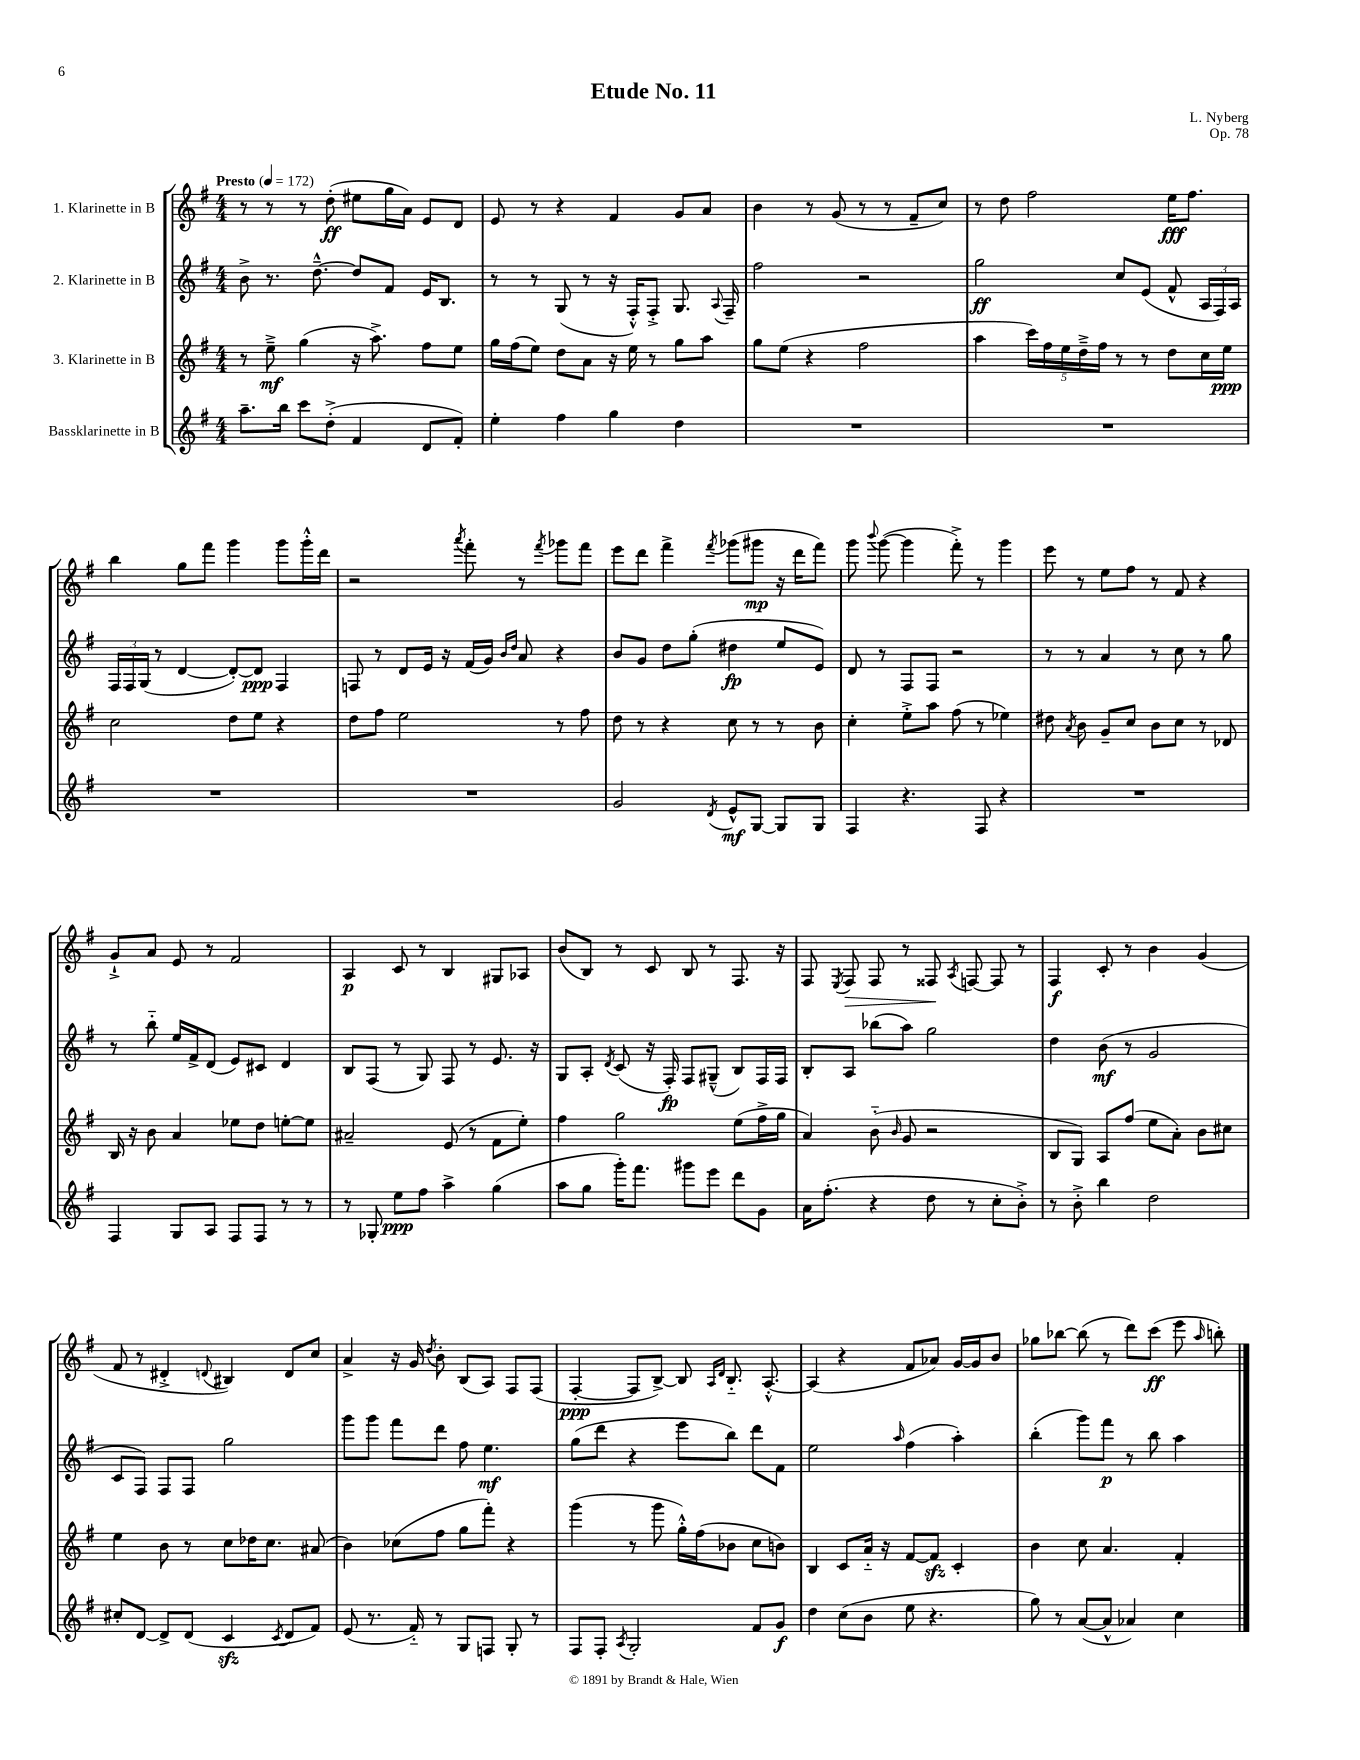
\header { title = "Etude No. 11" composer = "L. Nyberg" opus = "Op. 78" }
<<
\new StaffGroup <<
\new Staff = "s0" \with { instrumentName = "1. Klarinette in B" } {
    \clef treble \key g \major \numericTimeSignature \time 4/4 \tempo "Presto" 4 = 172
    \autoBeamOff r8 r8 r8 d''8-.\ff( eis''8[ g''16 a'16]) e'8[ d'8] |
    e'8 r8 r4 fis'4 g'8[ a'8] |
    b'4 r8 g'8( r8 r8 fis'8[-- c''8]) |
    r8 d''8 fis''2 e''16[\fff fis''8.] |
    b''4 g''8[ fis'''8] g'''4 g'''8[ g'''16-.-^ d'''16] |
    r2 \acciaccatura { a'''8 } fis'''8-. r8 \acciaccatura { fis'''8 } ges'''8[ fis'''8] |
    e'''8[ d'''8] fis'''4-> \acciaccatura { fis'''8 } ges'''8[( gis'''8]\mp r16 d'''16[ fis'''8]) |
    g'''8 \appoggiatura { b'''8 } g'''8~( g'''4 fis'''8-.->) r8 g'''4 |
    e'''8 r8 e''8[ fis''8] r8 fis'8 r4 |
    g'8[-!-> a'8] e'8 r8 fis'2 |
    a4\p c'8 r8 b4 gis8[ aes8] |
    b'8[( b8]) r8 c'8 b8 r8 fis8. r16 |
    fis8 \acciaccatura { e8 } fis8\> fis8 r8 fisis8\! \acciaccatura { a8 } f8~ f8 r8 |
    fis4\f c'8-. r8 b'4 g'4( |
    fis'8 r8 dis'4-.-> \appoggiatura { d'8 } bis4) d'8[ c''8] |
    a'4-> r16 g'16 \acciaccatura { d''8 } b'8-. b8[( a8]) fis8[ fis8]( |
    fis4~-.\ppp fis8[ b8]~->) b8 \grace { a16[ d'16] } b8.-_ a8.~-.-^ |
    a4( r4 fis'8[ aes'8]) g'16[~ g'16 b'8] |
    ges''8[ bes''8]~ bes''8( r8 d'''8[) c'''8]\ff( e'''8 \grace { a''16 } b''8-.) \bar "|." |
}
\new Staff = "s1" \with { instrumentName = "2. Klarinette in B" } {
    \clef treble \key g \major \numericTimeSignature \time 4/4
    \autoBeamOff b'8-> r8. d''8.~---^ d''8[ fis'8] e'16[ b8.] |
    r8 r8 g8( r8 r16 fis16[-.-^) fis8]-.-> g8. \appoggiatura { a8 } fis16-- |
    fis''2 r2 |
    g''2\ff c''8[ e'8]( fis'8-^ \tuplet 3/2 { a16[ fis16) a16] } |
    \tuplet 3/2 { fis16[ fis16 g16]( } r8 d'4~ d'8[~-.) d'8]\ppp fis4 |
    f8 r8 d'8[ e'16] r16 fis'16[( g'16]) \grace { b'16[ d''16] } a'8 r4 |
    b'8[ g'8] d''8[ g''8]-.( dis''4\fp e''8[ e'8]) |
    d'8 r8 fis8[ fis8] r2 |
    r8 r8 a'4 r8 c''8 r8 g''8 |
    r8 b''8-_ e''16[ fis'16-> d'8]( e'8[) cis'8] d'4 |
    b8[ fis8]( r8 g8) fis8 r8 e'8. r16 |
    g8[ a8]-. \acciaccatura { d'8 } c'8( r16 fis16-.\fp) fis8[ gis8]---^( b8[) fis16 fis16] |
    b8[-. a8] bes''8[( a''8]) g''2 |
    d''4 b'8\mf( r8 g'2 |
    c'8[ fis8]) fis8[ fis8] g''2 |
    g'''8[ g'''8] fis'''8[ d'''8] fis''8 e''4.\mf |
    g''8[( d'''8] r4 e'''8[ b''8]) d'''8[ fis'8] |
    e''2 \grace { a''16 } fis''4( a''4-.) |
    b''4-.( g'''8[) fis'''8]\p r8 b''8 a''4 \bar "|." |
}
\new Staff = "s2" \with { instrumentName = "3. Klarinette in B" } {
    \clef treble \key g \major \numericTimeSignature \time 4/4
    \autoBeamOff r8 e''8--->\mf g''4( r16 a''8.->) fis''8[ e''8] |
    g''16[ fis''16( e''8]) d''8[ a'8] r16 e''16 r8 g''8[ a''8] |
    g''8[ e''8]( r4 fis''2 |
    a''4 \tuplet 5/4 { c'''16[) fis''16 e''16 d''16---> fis''16] } r8 r8 d''8[ c''16 e''16]\ppp |
    c''2 d''8[ e''8] r4 |
    d''8[ fis''8] e''2 r8 fis''8 |
    d''8 r8 r4 c''8 r8 r8 b'8 |
    c''4-. e''8[-.-> a''8] fis''8( r8 ees''4) |
    dis''8 \acciaccatura { a'8 } b'8 g'8[-- c''8] b'8[ c''8] r8 des'8 |
    b16 r16 b'8 a'4 ees''8[ d''8] e''8[~-. e''8] |
    ais'2-- e'8( r8 fis'8[ e''8]-.) |
    fis''4 g''2 e''8[( fis''16-> g''16] |
    a'4) b'8-_( \grace { b'16 } g'8 r2 |
    b8[ g8]) a8[ fis''8]( e''8[ a'8]-.) b'8[ cis''8] |
    e''4 b'8 r8 c''8[ des''16 c''8.] ais'8( |
    b'4) ces''8[( fis''8] g''8[ fis'''8]-.) r4 |
    g'''4( r8 g'''8 g''16[-.-^) fis''16( bes'8] c''8[ b'8]) |
    b4 c'8[ a'16]-_ r16 fis'8[~ fis'8]\sfz c'4-. |
    b'4 c''8 a'4. fis'4-. \bar "|." |
}
\new Staff = "s3" \with { instrumentName = "Bassklarinette in B" } {
    \clef treble \key g \major \numericTimeSignature \time 4/4
    \autoBeamOff a''8.[-- b''16] c'''8[ d''8]-.->( fis'4 d'8[ fis'8]-.) |
    e''4-. fis''4 g''4 d''4 |
    R1 |
    R1 |
    R1 |
    R1 |
    g'2 \acciaccatura { d'8 } e'8[-^\mf g8]~ g8[ g8] |
    fis4 r4. fis8 r4 |
    R1 |
    fis4 g8[ a8] fis8[ fis8] r8 r8 |
    r8 ges8-. e''8[\ppp fis''8] a''4-> g''4( |
    a''8[ g''8] g'''16[-.) fis'''8.] gis'''8[ e'''8] d'''8[ g'8] |
    a'16[ fis''8.]-.( r4 d''8 r8 c''8[-. b'8]-.->) |
    r8 b'8-.-> b''4 d''2 |
    cis''8[-. d'8]~ d'8[-> d'8]( c'4\sfz \acciaccatura { c'8 } d'8[ fis'8]) |
    e'8( r8. fis'16-_) r8 g8[ f8] g8-. r8 |
    fis8[ fis8]-. \acciaccatura { a8 } g2-. fis'8[ g'8]\f |
    d''4 c''8[( b'8] e''8 r4. |
    g''8) r8 a'8[~( a'8]-^ aes'4) c''4 \bar "|." |
}
>>
>>
\layout { \context { \Score \remove "Bar_number_engraver" } }
